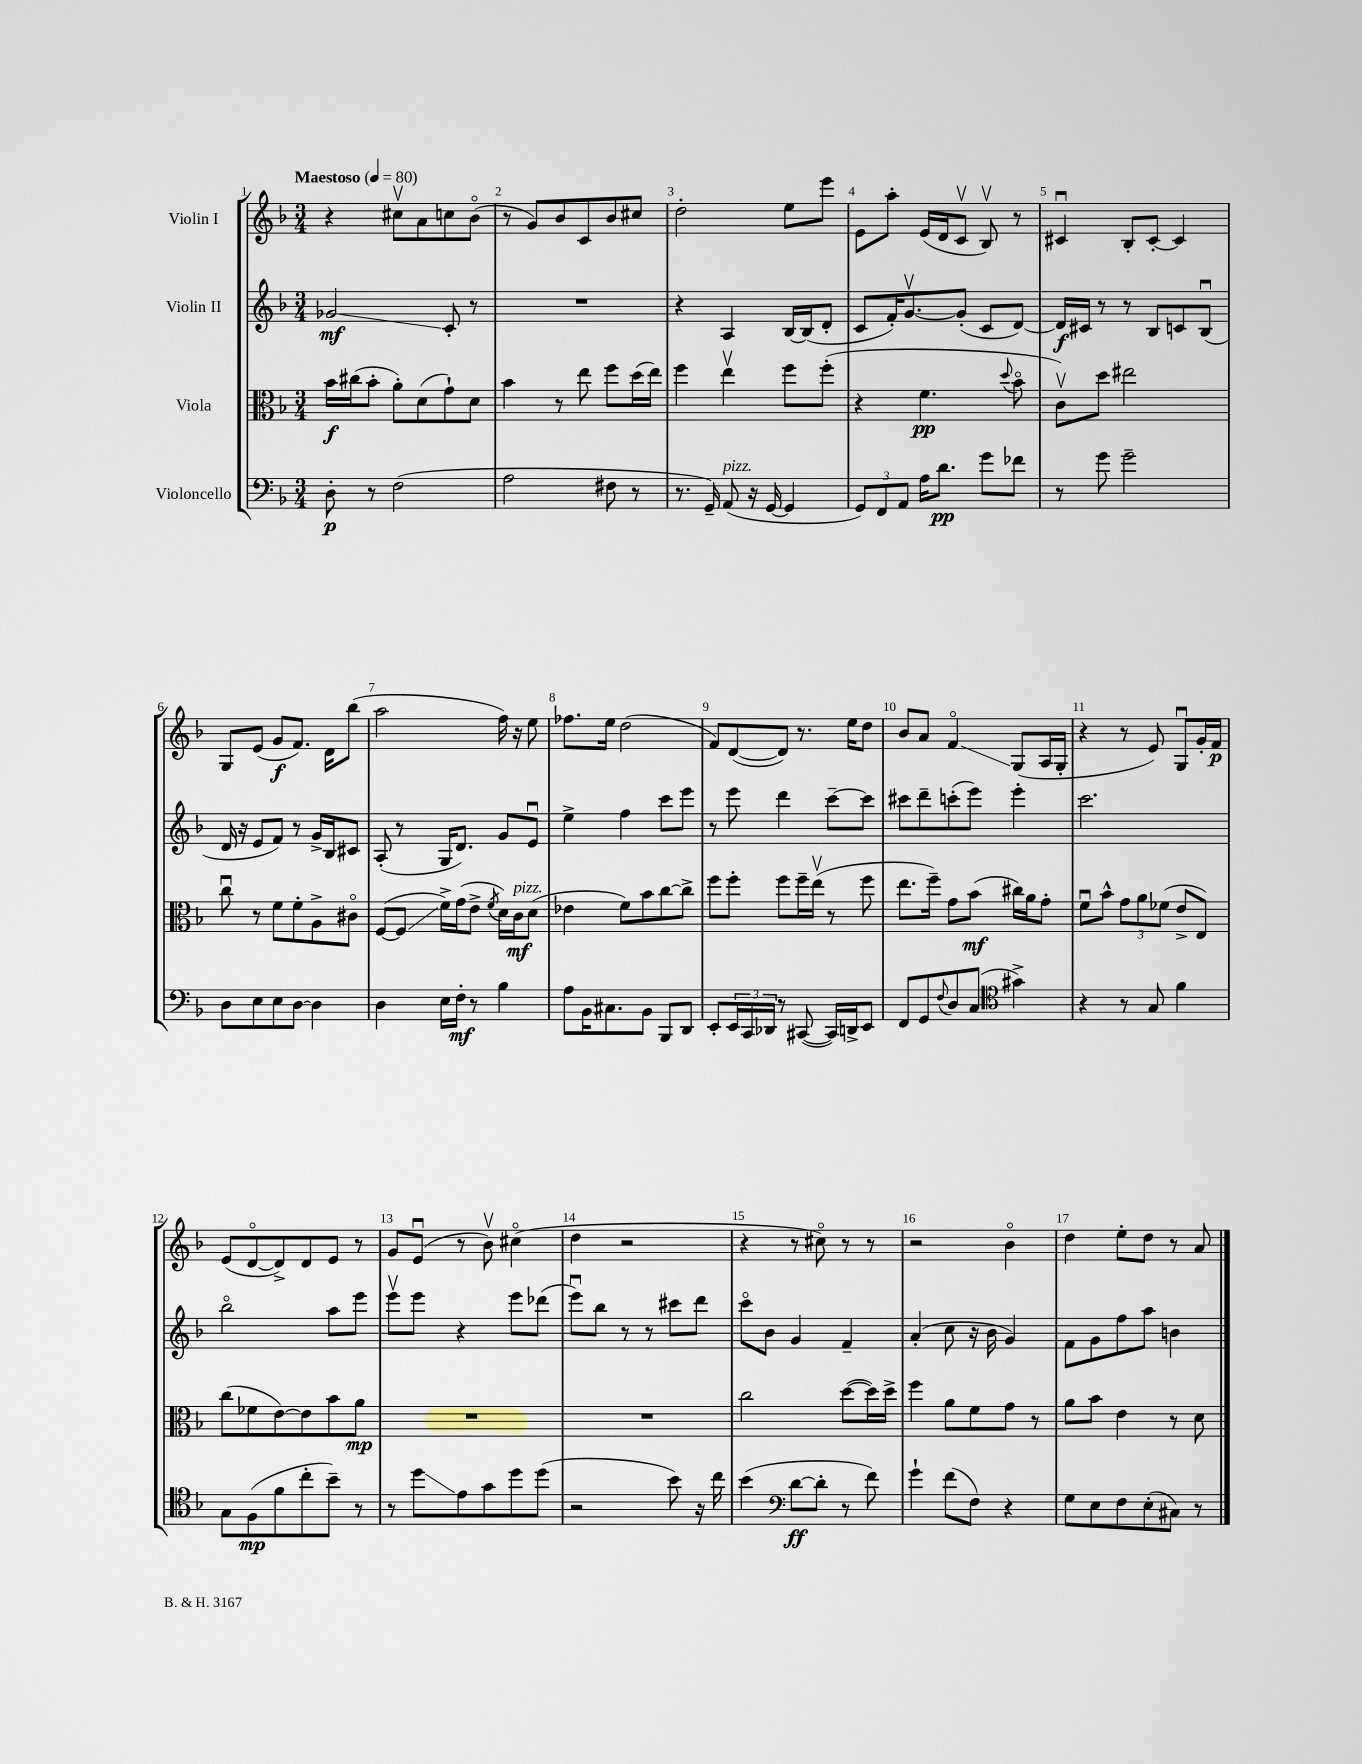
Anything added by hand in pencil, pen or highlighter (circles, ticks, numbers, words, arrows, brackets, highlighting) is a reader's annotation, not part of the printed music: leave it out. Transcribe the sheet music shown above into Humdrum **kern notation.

**kern	**kern	**kern	**kern
*staff4	*staff3	*staff2	*staff1
*clefF4	*clefC3	*clefG2	*clefG2
*k[b-]	*k[b-]	*k[b-]	*k[b-]
*M3/4	*M3/4	*M3/4	*M3/4
*MM80	*MM80	*MM80	*MM80
8D'	16b-	2g-	4r
.	(16cc#	.	.
8r	8b-'	.	.
(2F	8a')	.	8cc#v
.	(8d	.	8a
.	8g`)	8c'	8cc
.	8d	8r	(8b-o
=	=	=	=
2A	4b-	2.r	8r
.	.	.	8g)
.	8r	.	8b-
.	8ee	.	8c
8F#	8ff	.	8b-
8r	(16dd	.	8cc#
.	16ee)	.	.
=	=	=	=
8.r	4ff	4r	2dd'
16GG~)	.	.	.
(8AA	4eev	4A	.
16r	.	.	.
[16GG	.	.	.
4GG]	8ff	[16B-	8ee
.	.	(16B-]	.
.	(8ff'	8d'	8eee
=	=	=	=
12GG)	4r	8c	8e
12FF	.	.	.
.	.	16f')	8aa'
12AA	.	.	.
.	.	[8.gv	.
16A	4.f	.	(16e
8.d	.	.	16d
.	.	(8g']	8cv
8g	.	8c	8B-v)
.	8qqdd	.	.
8f-	8b-o	[8d)	8r
=	=	=	=
8r	8cv)	16d]	4c#u
.	.	16c#	.
8g	8dd	8r	.
2g~	2ee#	8r	8B-'
.	.	8B-	[8c#'
.	.	8c	4c#]
.	.	(8B-u	.
=	=	=	=
8D	8ccu	16d	8G
.	.	16r	.
8E	8r	8e	(8e
8E	8f	8f)	8g
[8D	8f'	8r	8.f)
4D]	8A^	16g^	.
.	.	16B-	16d
.	8c#o	8c#	(8bb-
=	=	=	=
4D	([8F	(8A'	2aa
.	8F]	8r	.
16E	16f^)	16G	.
16F'	(16g	8.d)	.
8r	8e^	.	.
.	8qf	.	.
4B-	16d)	8g	16ff)
.	16c	.	16r
.	(8d	8eu	8ee
=	=	=	=
8A	4e-	4ee^	8.ff-
16BB-	.	.	.
8.C#	.	.	16ee
.	8f)	4ff	(2dd
8BB-	8b-	.	.
8BBB-	[8cc	8ccc	.
8DD	8cc^]	8eee	.
=	=	=	=
8EE'	8ff	8r	8f)
24EE	8ff'	8eee	([8d
24CC	.	.	.
24DD-	.	.	.
8r	8ff	4ddd	8d])
([8CC#	16ff~	.	8.r
.	(16eev	.	.
16CC#])	8r	[8ccc~	.
16DD^	.	.	16ee
8EE	8ff	8ccc]	8dd
=	=	=	=
8FF	8.ee	8ccc#	8b-
8GG	.	8ddd~	8a
.	16ff~)	.	.
8qqF	.	.	.
8D	8g	(8ccc'	4fo
(8C	(8b-	8eee)	.
*clefC4	*	*	*
4g#^)	16cc#)	4eee'	(8G
.	16a	.	.
.	8g'	.	16A
.	.	.	16G'
=	=	=	=
4r	8fu	2.ccc	4r
.	8b-^^	.	.
8r	12g	.	8r
.	12a	.	.
8G	.	.	8e)
.	(12f-	.	.
4f	8e^	.	8Gu
.	8E)	.	16g'
.	.	.	16f
=	=	=	=
8G	(8cc	2bb-o	(8e
(8F	8f-	.	[8do
8f	[8e)	.	8d^])
8cc'	8e]	.	8d
8b-~)	8b-	8aa	8e
8r	8a	8eee	8r
=	=	=	=
8r	2.r	8eeev	8g
8dd	.	8eee	(8eu
8e	.	4r	8r
8g	.	.	8b-v)
8dd	.	8eee	(4cc#o
(8dd	.	(8ddd-	.
=	=	=	=
2r	2.r	8eeeu)	4dd
.	.	8bb-	.
.	.	8r	2r
.	.	8r	.
8b-)	.	8ccc#	.
16r	.	8ddd	.
16cc	.	.	.
=	=	=	=
(4b-	2cc	8ccco	4r
.	.	8b-	.
*clefF4	*	*	*
[8d	.	4g	8r
8d']	.	.	8cc#o)
8r	([8dd	4f~	8r
8f)	16dd])	.	8r
.	16dd^	.	.
=	=	=	=
4g`	4ff	(4a'	2r
(8f	8a	8cc	.
8F)	8f	16r	.
.	.	16b-	.
4r	8g	4g)	4b-o
.	8r	.	.
=	=	=	=
8G	8a	8f	4dd
8E	8b-	8g	.
8F	4e	8ff	8ee'
(8E'	.	8aa	8dd
8C#)	8r	4b	8r
8r	8d	.	8a
==	==	==	==
*-	*-	*-	*-
